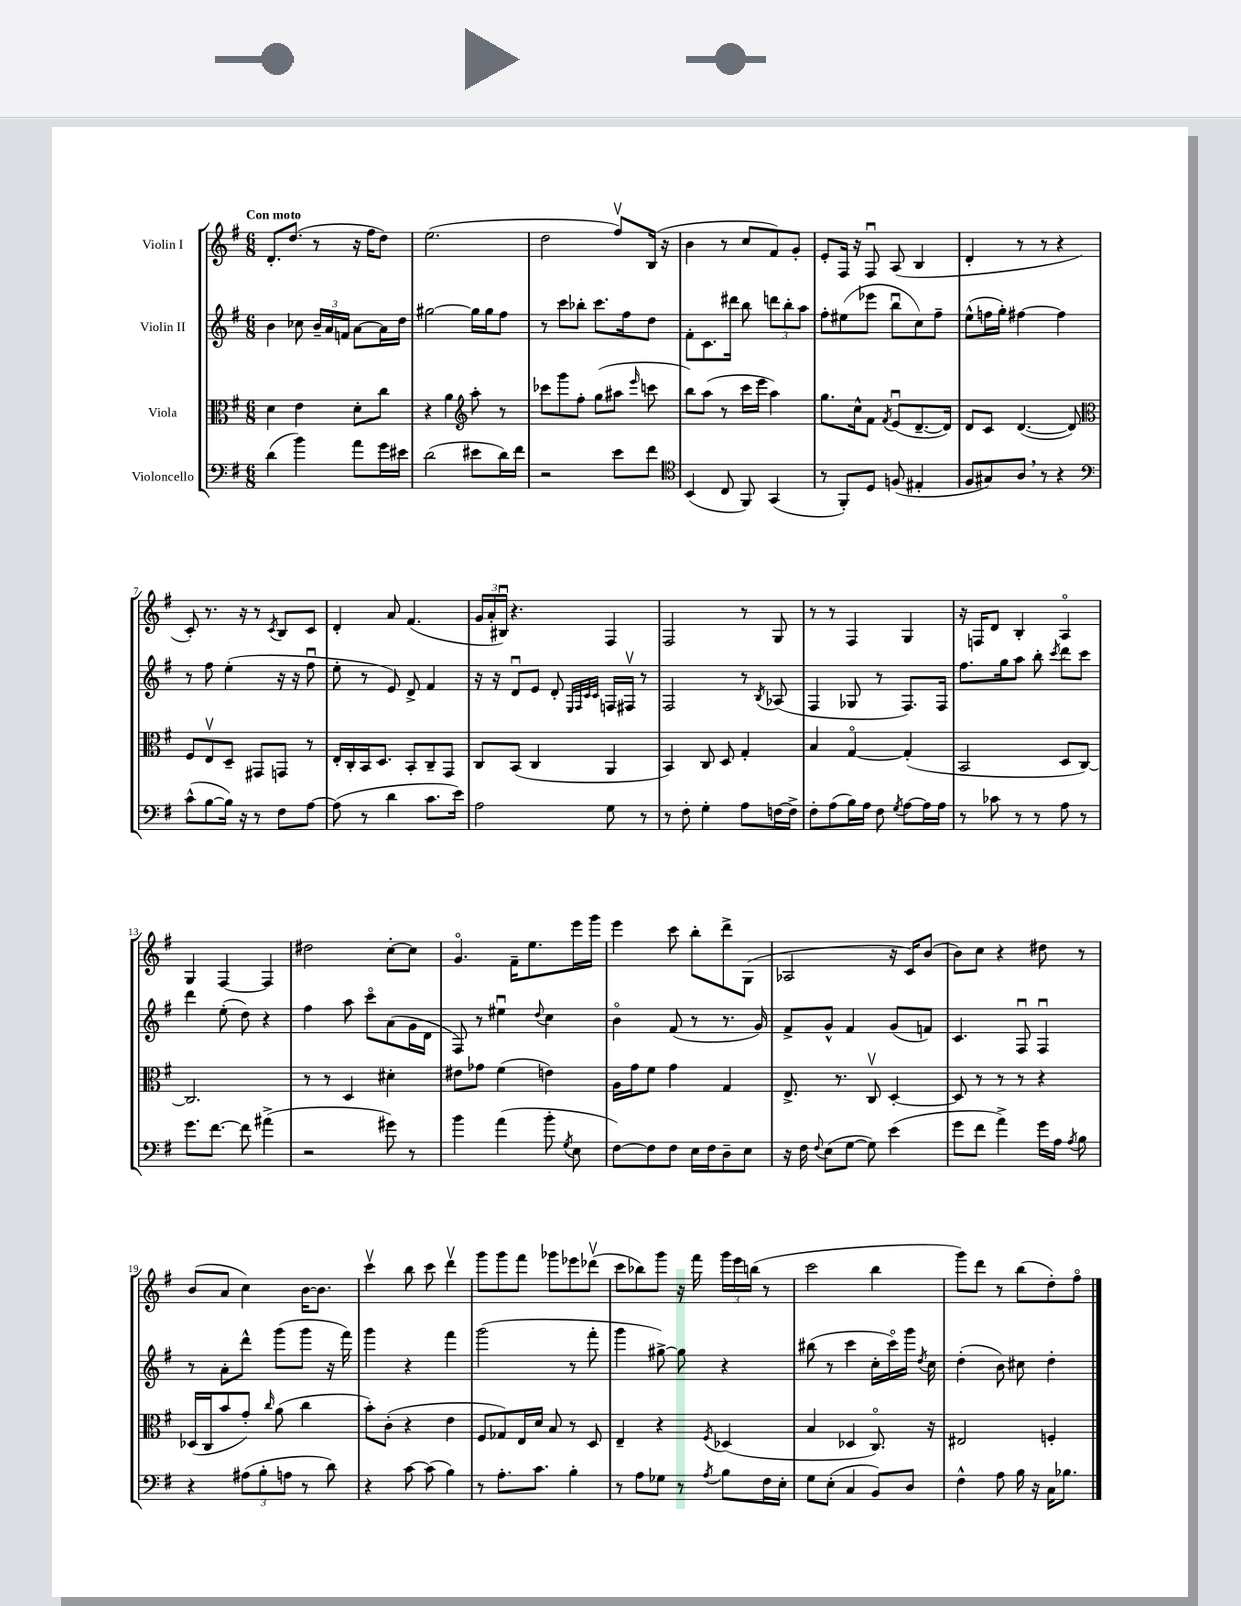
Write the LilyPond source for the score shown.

<<
\new StaffGroup <<
\new Staff = "s0" \with { instrumentName = "Violin I" } {
    \clef treble \key g \major \numericTimeSignature \time 6/8 \tempo "Con moto"
    \autoBeamOff d'8.[-. d''8.]( r8 r16 fis''16[ d''8]) |
    e''2.( |
    d''2 fis''8[\upbow) b16]( r16 |
    b'4 r8 c''8[ fis'8) g'8]-. |
    e'8[-. fis16] r16 fis8\downbow a8( b4 |
    d'4-. r8 r8 r4 |
    c'8-.) r8. r16 r8 \acciaccatura { c'8 } b8[ c'8] |
    d'4-. a'8 fis'4.( |
    \tuplet 3/2 { g'16[ a'16-. bis16]\downbow) } r4. fis4 |
    fis2 r8 g8 |
    r8 r8 fis4 g4 |
    r16 f16[ d'8] b4-. a4\flageolet |
    g4 fis4~ fis4 |
    dis''2 c''8[~-. c''8] |
    g'4.\flageolet fis'16[-- e''8. e'''16 g'''16] |
    e'''4 c'''8 b''8[-. d'''8-> g8]( |
    aes2 r16 c'16[) b'8]( |
    b'8[) c''8] r4 dis''8 r8 |
    b'8[( a'8] c''4) b'16[~ b'8.] |
    c'''4\upbow b''8 c'''8 d'''4\upbow |
    g'''8[ g'''8 fis'''8] ges'''8[ ees'''8 des'''8]\upbow( |
    c'''8[ bes''8) g'''8] r16 fis'''16 \tuplet 3/2 { g'''16[ e'''16 b''16]( } r8 |
    c'''2 b''4 |
    g'''8[) d'''8] r8 b''8[( d''8-.) fis''8]\flageolet \bar "|." |
}
\new Staff = "s1" \with { instrumentName = "Violin II" } {
    \clef treble \key g \major \numericTimeSignature \time 6/8
    \autoBeamOff b'4 ces''8 \tuplet 3/2 { b'16[-- a'16 f'16] } a'8[~ a'16 d''16] |
    gis''2~ gis''16[ gis''16 fis''8] |
    r8 c'''8[ bes''8]-. c'''8.[ fis''16 d''8] |
    fis'8[-. c'8. dis'''16] b''8 \tuplet 3/2 { d'''8[ b''8-. a''8] } |
    fis''8[-. eis''8( ees'''8] b''8[\downbow c''8) fis''8]-- |
    e''8[-^( f''16 g''16]-.) fis''4~ fis''4 |
    r8 fis''8 e''4-.( r16 r16 fis''8\downbow |
    e''8-. r8 e'8) d'8-> fis'4 |
    r16 r16 d'8[\downbow e'8] d'8-. \grace { e32[ fis32 c'32 c'32] } f16[ fis16]\upbow r8 |
    fis2 r8 \acciaccatura { b8 } aes8( |
    fis4 ges8 r8 fis8.[) fis16] |
    fis''8.[ g''16 a''8] b''8-. \acciaccatura { c'''8 } d'''8[ c'''8] |
    d'''4 e''8-.( d''8) r4 |
    fis''4 a''8 c'''8[\flageolet a'8( g'16 d'16] |
    fis8) r8 eis''4\downbow \appoggiatura { d''8 } c''4 |
    b'4\flageolet fis'8( r8 r8. g'16) |
    fis'8[-> g'8]-^ fis'4 g'8[( f'8]) |
    c'4. fis8\downbow fis4\downbow |
    r8 a'8[-. d'''8]-^ g'''8[( g'''8] r16 fis'''16) |
    g'''4 r4 fis'''4 |
    g'''2( r8 fis'''8-. |
    g'''4 gis''8~->) gis''8 r4 |
    bis''8( r8 c'''4 c''16[-. c'''16\flageolet) g'''16] \acciaccatura { d''8 } c''16 |
    d''4-.( b'8) cis''8 d''4-. \bar "|." |
}
\new Staff = "s2" \with { instrumentName = "Viola" } {
    \clef alto \key g \major \numericTimeSignature \time 6/8
    \autoBeamOff d'4 e'4 d'8[-. c''8] |
    r4 a'4 \clef treble a''8-. r8 |
    ces'''8[ g'''8 fis''8]-. g''8[( ais''8] \grace { e'''16 } c'''8 |
    b''8[) a''8]( r8 c'''16[ e'''16] a''4) |
    g''8.[ c''16-^ fis'8] \acciaccatura { fis'8 } e'8[\downbow( d'8.~-- d'16]) |
    d'8[ c'8] d'4.~( d'8) |
    \clef alto fis8[ e8\upbow d8]-- gis,8[ g,8] r8 |
    e16[-. c16-. b,16 d8.] b,8[-. c8-- g,8] |
    c8[ b,8]( c4 a,4 |
    b,4) c8 d8 g4-. |
    b4 g4~\flageolet g4-.( |
    b,2 d8[ c8]~) |
    c2. |
    r8 r8 d4 dis'4-. |
    eis'8[ ges'8] fis'4( e'4) |
    a16[ g'16 fis'8] g'4 g4 |
    e8.-> r8. c8\upbow d4~-. |
    d8 r8 r8 r8 r4 |
    des16[( c16 b'8 g'8]-.) \grace { c''16 } a'8( c''4 |
    b'8[-.) c'8]-.( r4 e'4 |
    fis8[ ges8) e16 d'16] b8 r8 d8 |
    e4-- r4 \acciaccatura { fis8 } des4( |
    b4 des4 c8.\flageolet) r16 |
    eis2 f4-. \bar "|." |
}
\new Staff = "s3" \with { instrumentName = "Violoncello" } {
    \clef bass \key g \major \numericTimeSignature \time 6/8
    \autoBeamOff d'4( b'4) a'8[ g'16 eis'16] |
    d'2( eis'8[ d'16) fis'16] |
    r2 e'8[ fis'8] |
    \clef tenor b,4( c8 fis,8) g,4( |
    r8 fis,8[-.) d8] f8( eis4-. |
    fis8[ gis8) a8] \breathe r8 r4 |
    \clef bass c'8[-^( b8~ b16]) r16 r8 fis8[ a8]~ |
    a8( r8 d'4 c'8.[ e'16]) |
    a2 g8 r8 |
    r8 fis8-. g4-. a8[ f16~ f16]-> |
    fis8[-. a8( b16) a16] fis8 \acciaccatura { g8 } a8[~ a16 a16] |
    r8 ces'8 r8 r8 a8 r8 |
    g'8.[ fis'8.]~ fis'8 ais'4->( |
    r2 gis'8) r8 |
    b'4 a'4( b'8-. \acciaccatura { g8 } e8 |
    fis8[~) fis8 fis8] e16[ fis16 d8-- e8] |
    r16 fis16 \appoggiatura { fis8 } e8[( g8]~ g8) e'4( |
    g'8[ fis'8] a'4->) g'16[ a16] \acciaccatura { a8 } b8 |
    r4 \tuplet 3/2 { ais8[( b8-. a8] } r8 d'8) |
    r4 c'8~ c'8( b4) |
    r8 a8.[-. c'8.] b4-. |
    r8 a8[ ges8] r8 \acciaccatura { a8 } b8[ fis16 e16]-. |
    g8[ e8]-.( c4 b,8[) d8] |
    fis4-^ a8 b16 r16 c16[ bes8.] \bar "|." |
}
>>
>>
